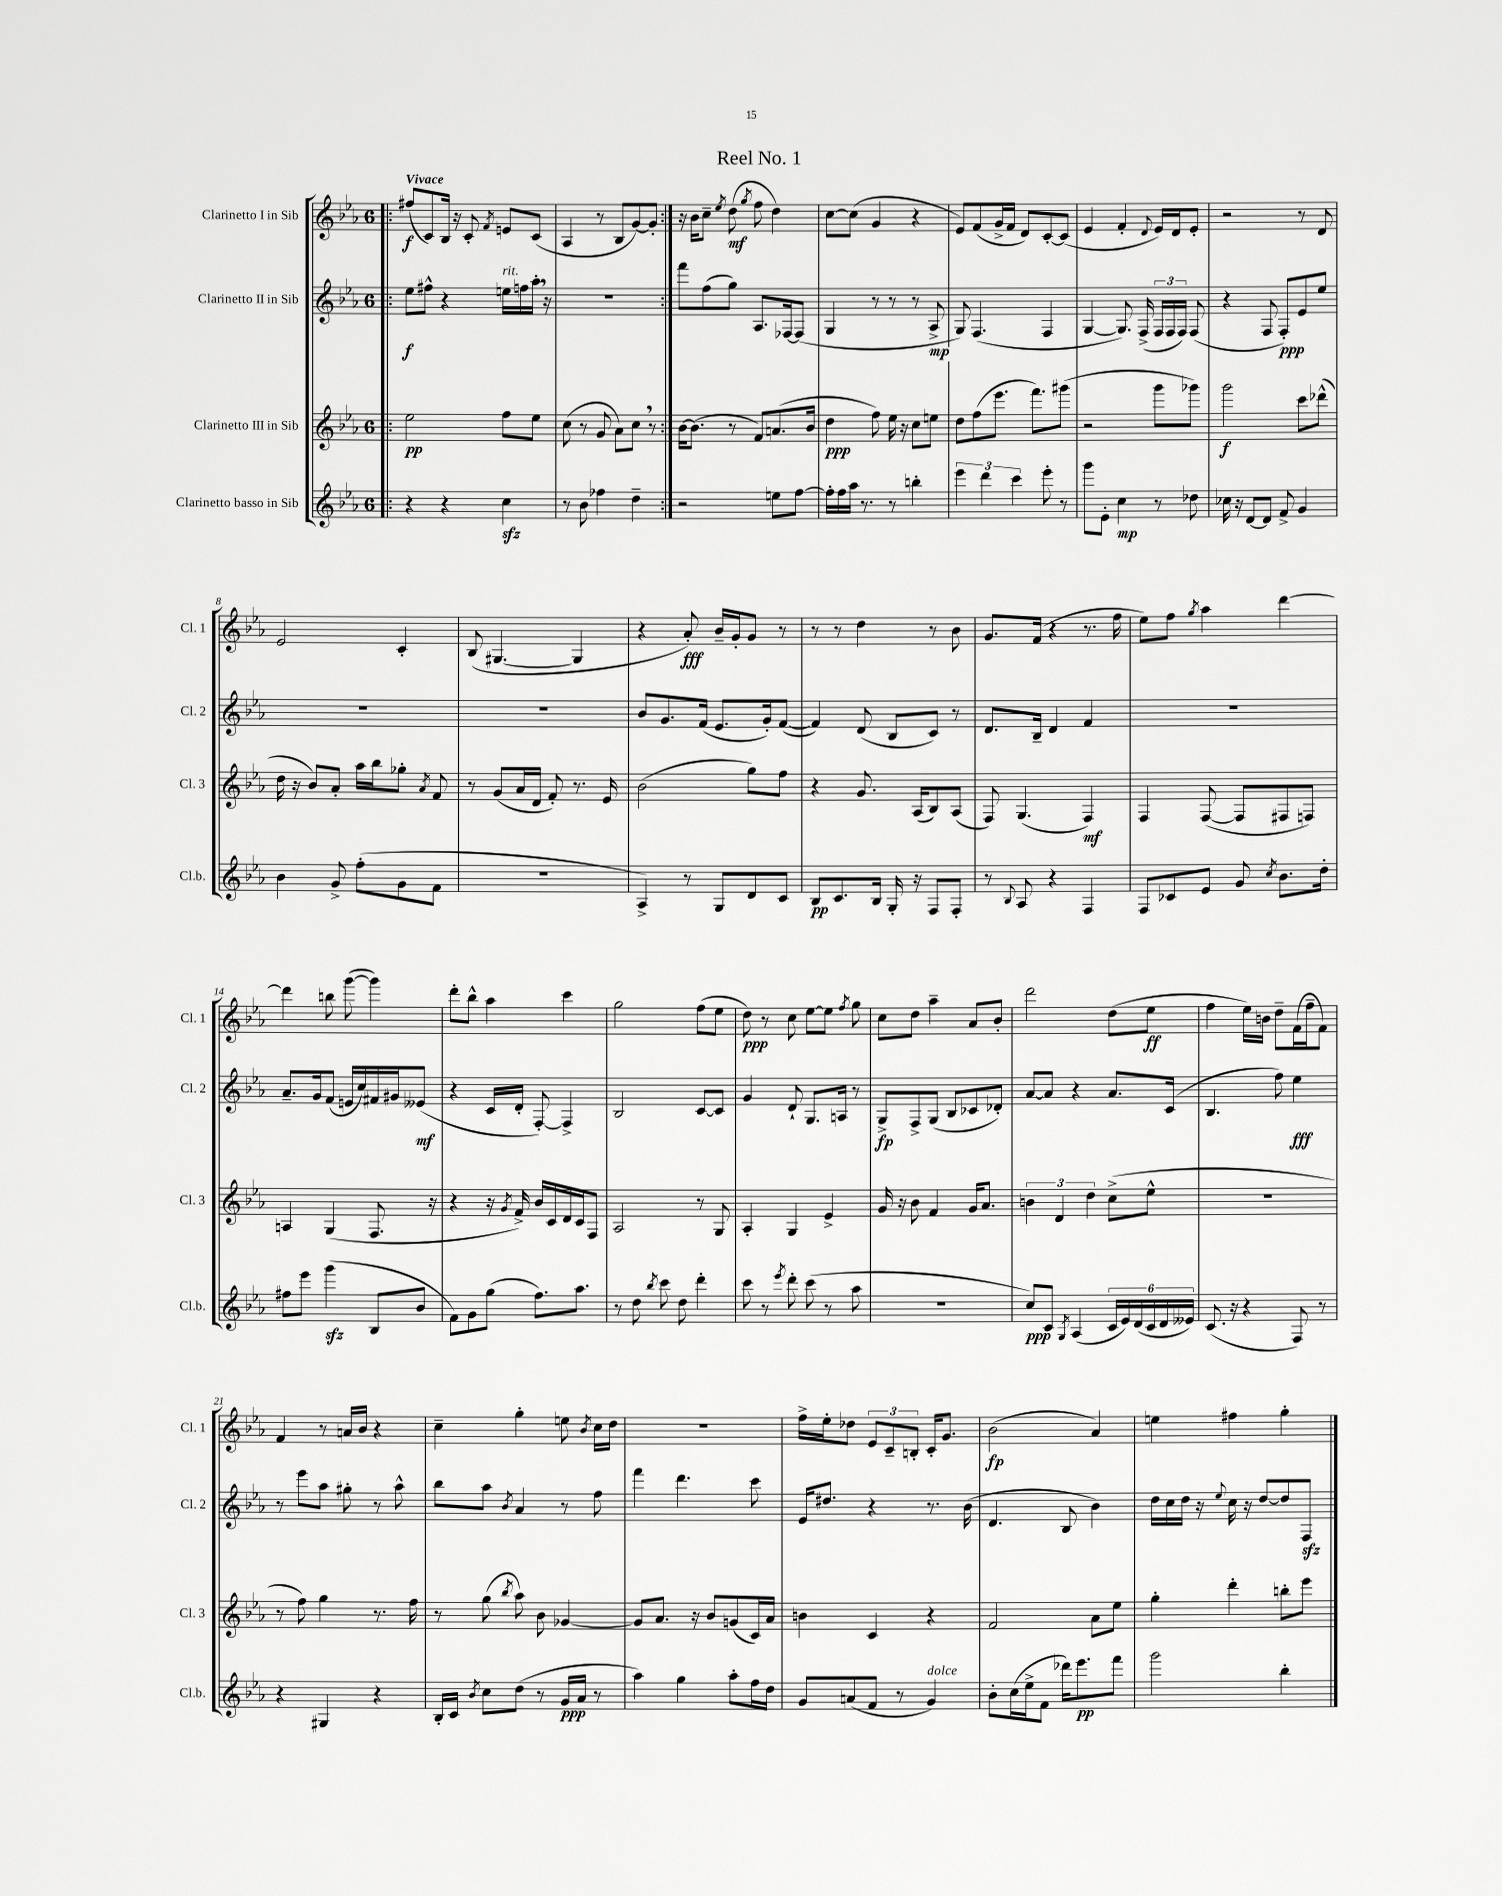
\header { title = "Reel No. 1" }
<<
\new StaffGroup <<
\new Staff = "s0" \with { instrumentName = "Clarinetto I in Sib" shortInstrumentName = "Cl. 1" } {
    \clef treble \key ees \major \once \override Staff.TimeSignature.style = #'single-digit \time 6/8 \tempo "Vivace"
    \autoBeamOff \repeat volta 2 { \bar ".|:" fis''8[\f( c'8) bes16] r16 c'8-. \acciaccatura { f'8 } e'8[ c'8]( |
    aes4 r8 bes8[ g'8~) g'8]-. | }
    r16 bes'16[ c''8]-- \acciaccatura { ees''8 } d''8\mf( \acciaccatura { g''8 } f''8 d''4) |
    c''8[~ c''8]( g'4 r4 |
    ees'8[) f'8( g'16-> f'16] d'8[) c'8~-. c'8]( |
    ees'4 f'4-. \appoggiatura { d'8 } ees'16[) d'16 ees'8]-. |
    r2 r8 d'8 |
    ees'2 c'4-. |
    bes8( gis4.~ gis4 |
    r4 aes'8-.\fff) bes'16[-- g'16-. g'8] r8 |
    r8 r8 d''4 r8 bes'8 |
    g'8.[ f'16]( r4 r8. f''16 |
    ees''8[) f''8] \acciaccatura { g''8 } aes''4 d'''4~ |
    d'''4 b''8 g'''8~( g'''4) |
    d'''8[-. bes''8]-^ aes''4 c'''4 |
    g''2 f''8[( ees''8] |
    d''8\ppp) r8 c''8 ees''8[~ ees''8] \acciaccatura { f''8 } g''8 |
    c''8[ d''8] aes''4-- aes'8[ bes'8]-. |
    d'''2 d''8[( ees''8]\ff |
    f''4 ees''16[) b'16] d''8[-- f'16( f''16-- f'8]) |
    f'4 r8 a'16[ bes'16] r4 |
    c''4-- g''4-. e''8 \acciaccatura { bes'8 } c''16[ d''16] |
    R2. |
    f''16[-> ees''16-. des''8] \tuplet 3/2 { ees'8[ c'8-- b8]-. } c'16[-. g'8.] |
    bes'2\fp( aes'4) |
    e''4 fis''4 g''4-. \bar "|." |
}
\new Staff = "s1" \with { instrumentName = "Clarinetto II in Sib" shortInstrumentName = "Cl. 2" } {
    \clef treble \key ees \major \once \override Staff.TimeSignature.style = #'single-digit \time 6/8
    \autoBeamOff \repeat volta 2 { \bar ".|:" ees''8[\f fis''8]-^ r4 e''16[^\markup { \italic "rit." } f''16 aes''16]-. \breathe r16 |
    r2. | }
    f'''8[ f''8( g''8]) aes8.[ fes16~ fes8]( |
    g4 r8 r8 r8 aes8->\mp |
    g8) f4.( f4 |
    g4~ g8.) f16->( \tuplet 3/2 { f16[ f16 f16]) } f8( |
    r4 f8 f8[-.\ppp) ees'8 ees''8] |
    R2. |
    R2. |
    bes'8[ g'8. f'16]( ees'8.[ g'16-.) f'8]~( |
    f'4) d'8( bes8[ c'8]) r8 |
    d'8.[ bes16]-- d'4 f'4 |
    R2. |
    aes'8.[-- g'16 f'8]( e'16[ c''16) fis'16 gis'16 eeses'8]\mf( |
    r4 c'16[ d'16]-. f8~-.) f4-> |
    bes2 c'8[~ c'8] |
    g'4 d'8-! g8.[ a16] r8 |
    g8[->\fp f8-> g8]( bes8[ ces'8 des'8]-.) |
    aes'8[~ aes'8] r4 aes'8.[ c'16]( |
    bes4. f''8) ees''4\fff |
    r8 ees'''8[ aes''8] gis''8-. r8 aes''8-^ |
    bes''8[ aes''8] \acciaccatura { bes'8 } aes'4 r8 f''8 |
    f'''4 d'''4. c'''8 |
    ees'16[ dis''8.] r4 r8. bes'16( |
    d'4. bes8 bes'4) |
    d''16[ c''16 d''16] r16 \appoggiatura { ees''8 } c''16 r16 d''8[~ d''8 f8]\sfz \bar "|." |
}
\new Staff = "s2" \with { instrumentName = "Clarinetto III in Sib" shortInstrumentName = "Cl. 3" } {
    \clef treble \key ees \major \once \override Staff.TimeSignature.style = #'single-digit \time 6/8
    \autoBeamOff \repeat volta 2 { \bar ".|:" ees''2\pp f''8[ ees''8] |
    c''8( r8 g'8 aes'8[) c''8] \breathe r8 | }
    bes'16[~ bes'8.]( r8 f'8[) a'8.( bes'16] |
    d''4\ppp f''8) ees''16 r16 c''8[ e''8] |
    d''8[ f''8( ees'''8.] f'''8.[) gis'''8]( |
    r2 g'''8[ ges'''8]) |
    g'''2\f c'''8[ des'''8]-^( |
    d''16 r16 bes'8[) aes'8]-. aes''16[ bes''16 ges''8]-. \acciaccatura { aes'8 } f'8 |
    r8 g'8[( aes'16 d'16] f'8-.) r8. ees'16 |
    bes'2( g''8[) f''8] |
    r4 g'8. aes16[( bes8) aes8]( |
    f8) g4.( f4\mf) |
    f4 f8~( f8[ fis8 f8]) |
    a4 g4( f8. r16 |
    r4 r16 \acciaccatura { g'8 } f'16->) bes'16[ c'16 d'16 c'16 f8] |
    aes2 r8 g8 |
    aes4-. g4 ees'4-> |
    g'16 r16 bes'8 f'4 g'16[ aes'8.] |
    \tuplet 3/2 { b'4 d'4 d''4 } c''8[->( ees''8]-^ |
    R2. |
    r8 f''8) g''4 r8. f''16 |
    r8 g''8( \acciaccatura { bes''8 } aes''8) bes'8 ges'4~ |
    ges'8[ aes'8.] r16 bes'8[ g'8( c'16) aes'16] |
    b'4 c'4 r4 |
    f'2 aes'8[ ees''8] |
    g''4-. d'''4-. b''8[-. ees'''8] \bar "|." |
}
\new Staff = "s3" \with { instrumentName = "Clarinetto basso in Sib" shortInstrumentName = "Cl.b." } {
    \clef treble \key ees \major \once \override Staff.TimeSignature.style = #'single-digit \time 6/8
    \autoBeamOff \repeat volta 2 { \bar ".|:" r4 r4 c''4\sfz |
    r8 bes'8 fes''4 d''4-- | }
    r2 e''8[ f''8]~ |
    f''16[-. f''16 aes''16] r8. r8 b''4-. |
    \tuplet 3/2 { ees'''4 d'''4 c'''4 } ees'''8-. r8 |
    g'''8[ ees'8]-. c''4\mp r8 des''8 |
    ces''16 r16 d'8[~ d'8] f'8-> g'4 |
    bes'4 g'8-> f''8[-.( g'8 f'8] |
    R2. |
    aes4->) r8 g8[ d'8 c'8] |
    bes8[\pp c'8. bes16] g16-. r16 f8[ f8]-. |
    r8 \appoggiatura { bes8 } aes8 r4 f4 |
    f8[ ces'8 ees'8] g'8 \acciaccatura { c''8 } bes'8.[ d''16]-. |
    fis''8[ ees'''8] g'''4\sfz( bes8[ bes'8] |
    f'8[) g'8 g''8]( f''8.[) aes''8.] |
    r8 d''8 \acciaccatura { bes''8 } c'''8 d''8 d'''4-. |
    c'''8 r8 \acciaccatura { ees'''8 } d'''8-. c'''8( r8 aes''8 |
    R2. |
    c''8[\ppp) c'8] \acciaccatura { g8 } aes4( \tuplet 6/4 { c'16[ ees'16) d'16( c'16 d'16 eeses'16]) } |
    c'8.( r16 r4 f8) r8 |
    r4 gis4 r4 |
    bes16[-. c'16] \acciaccatura { bes'8 } c''8[ d''8]( r8 g'16[\ppp aes'16] r8 |
    aes''4) g''4 aes''8[-. f''16 d''16] |
    g'8[ a'8( f'8] r8 g'4^\markup { \italic "dolce" }) |
    bes'8[-. c''16( ees''16-> f'8] des'''16[) ees'''8.\pp f'''8] |
    g'''2 bes''4-. \bar "|." |
}
>>
>>
